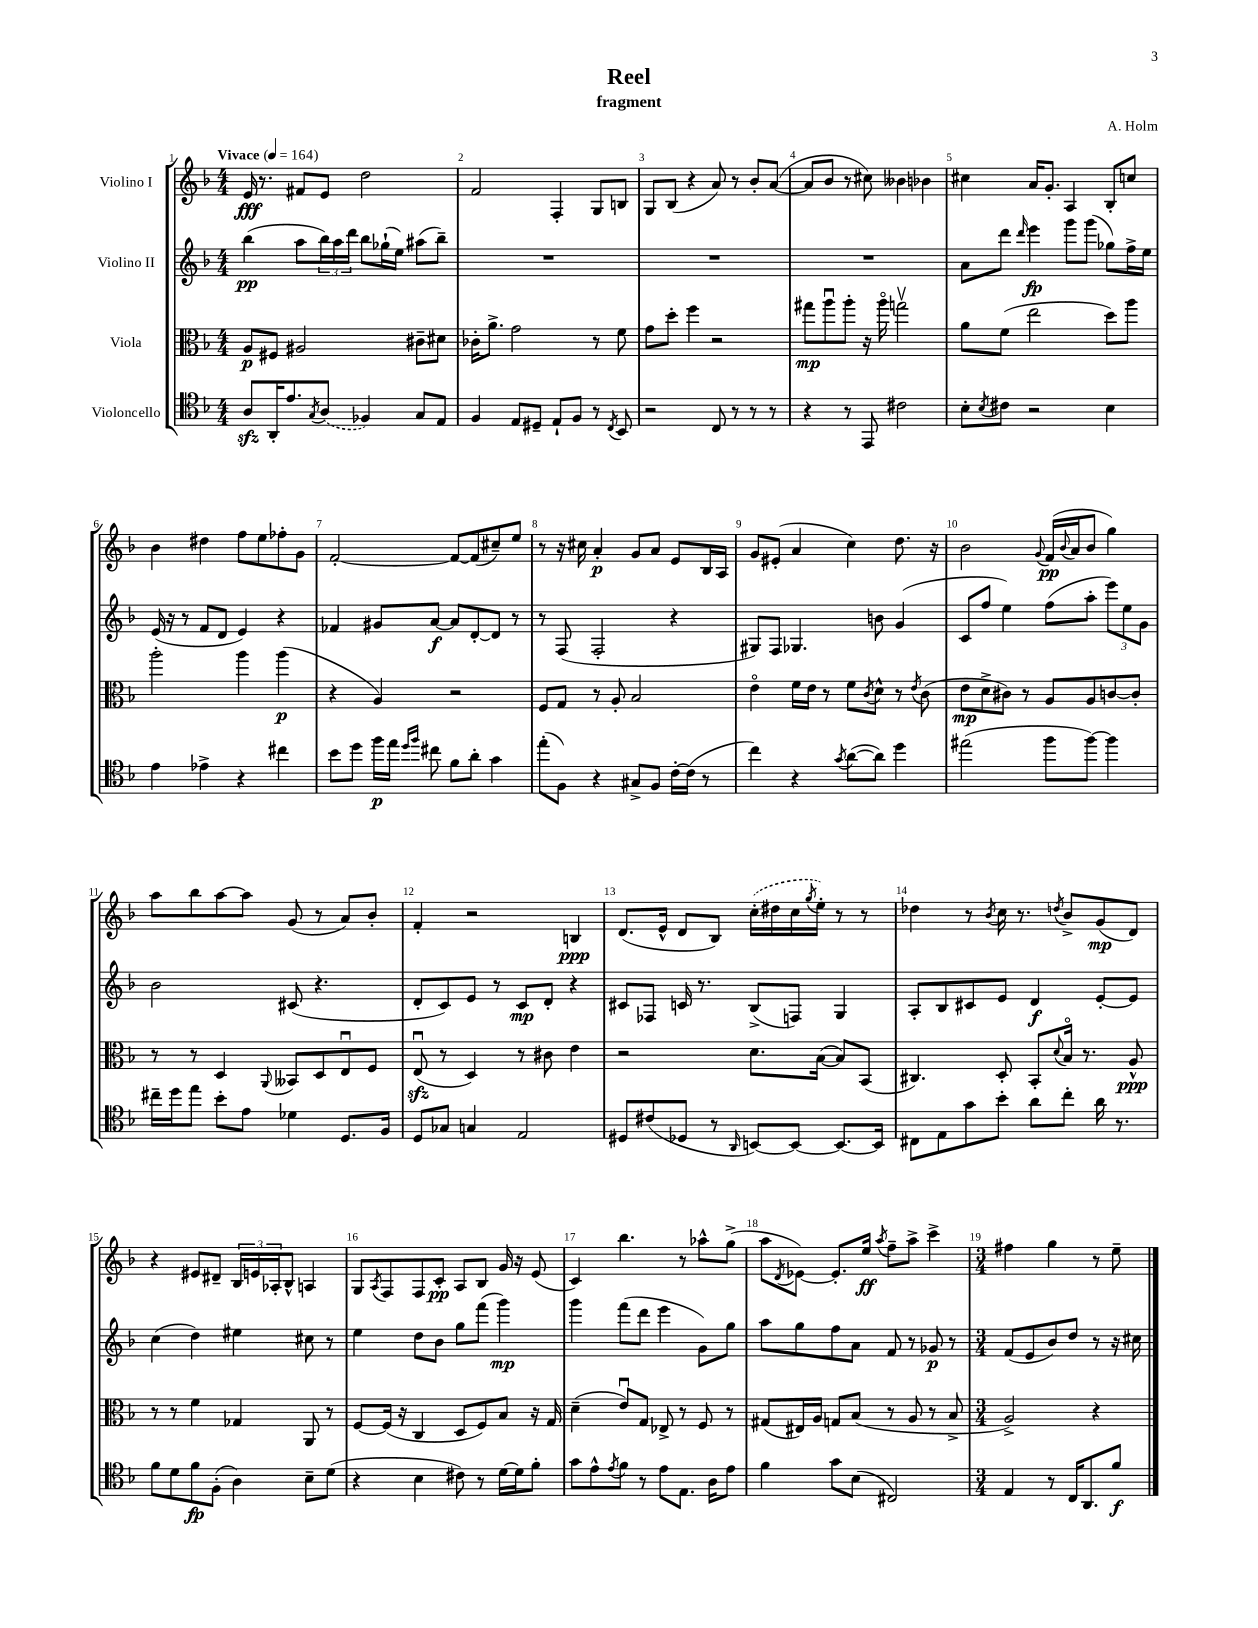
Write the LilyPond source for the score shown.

\header { title = "Reel" composer = "A. Holm" subtitle = "fragment" }
<<
\new StaffGroup <<
\new Staff = "s0" \with { instrumentName = "Violino I" } {
    \clef treble \key f \major \numericTimeSignature \time 4/4 \tempo "Vivace" 4 = 164
    e'16\fff r8. fis'8 e'8 d''2 |
    f'2 f4-. g8 b8 |
    g8 bes8( r4 a'8) r8 bes'8-. a'8~( |
    a'8 bes'8 r8 cis''8) beses'4 bes'4 |
    cis''4 a'16 g'8.-. a4 bes8-. c''8 |
    bes'4 dis''4 f''8 e''8 fes''8-. g'8 |
    f'2~-. f'8~ f'8( cis''8--) e''8 |
    r8 r16 cis''16 a'4-.\p g'8 a'8 e'8 bes16 a16 |
    g'8 eis'8-.( a'4 c''4) d''8. r16 |
    bes'2 \appoggiatura { g'8 } f'16\pp( \appoggiatura { bes'8 } a'16 bes'8 g''4) |
    a''8 bes''8 a''8~ a''8 g'8( r8 a'8) bes'8-. |
    f'4-. r2 b4\ppp |
    d'8.( e'16-^ d'8 bes8) \once \slurDashed c''16-.( dis''16 c''16 \acciaccatura { g''8 } e''16-.) r8 r8 |
    des''4 r8 \acciaccatura { bes'8 } c''16 r8. \acciaccatura { d''8 } bes'8-> g'8\mp( d'8) |
    r4 eis'8 dis'8-- \tuplet 3/2 { bes16 e'16 aes16-. } bes8-^ a4 |
    g8 \acciaccatura { a8 } f8 f8 c'8-.\pp a8 bes8 g'16 r16 e'8( |
    c'4) bes''4. r8 aes''8-^ g''8->( |
    a''8 \acciaccatura { d'8 } ees'8~) ees'8.-. e''16\ff \acciaccatura { a''8 } f''8-- a''8-> c'''4-> |
    \numericTimeSignature \time 3/4 fis''4 g''4 r8 e''8-- \bar "|." |
}
\new Staff = "s1" \with { instrumentName = "Violino II" } {
    \clef treble \key f \major \numericTimeSignature \time 4/4
    bes''4\pp( a''8 \tuplet 3/2 { bes''16) a''16 d'''16 } bes''8 ges''16-!( e''16) ais''8( bes''8--) |
    R1 |
    R1 |
    R1 |
    a'8 d'''8 \grace { d'''16 } e'''4\fp g'''8 g'''8( ges''8) f''16-> e''16 |
    e'16( r16 r8 f'8 d'8 e'4) r4 |
    fes'4 gis'8 a'8~\f a'8 d'8~-. d'8 r8 |
    r8 f8( f2-. r4 |
    gis8) f8 ges4. b'8 g'4( |
    c'8 f''8 e''4) f''8( a''8-. \tuplet 3/2 { e'''8) e''8 g'8 } |
    bes'2 cis'8( r4. |
    d'8-. c'8) e'8 r8 c'8\mp d'8-. r4 |
    cis'8 fes8 c'16 r8. bes8->( f8) g4 |
    a8-. bes8 cis'8 e'8 d'4\f e'8~-. e'8 |
    c''4( d''4) eis''4 cis''8 r8 |
    e''4 d''8 bes'8 g''8 f'''8( g'''4\mp) |
    g'''4 f'''8( d'''8 e'''4 g'8) g''8 |
    a''8 g''8 f''8 a'8 f'8 r8 ges'8\p r8 |
    \numericTimeSignature \time 3/4 f'8( e'8 bes'8) d''8 r8 r16 cis''16 \bar "|." |
}
\new Staff = "s2" \with { instrumentName = "Viola" } {
    \clef alto \key f \major \numericTimeSignature \time 4/4
    a8\p fis8 ais2 cis'8-- dis'8 |
    ces'16-. a'8.-> g'2 r8 f'8 |
    g'8 d''8-. f''4 r2 |
    gis''8\mp a''8\downbow a''8-. r16 a''16\flageolet g''2\upbow |
    a'8 f'8( e''2 d''8) a''8 |
    a''2-. a''4 a''4\p( |
    r4 a4) r2 |
    f8 g8 r8 a8-. bes2 |
    e'4\flageolet f'16 e'16 r8 f'8 \acciaccatura { c'8 } d'8-^ r8 \acciaccatura { e'8 } c'8( |
    e'8\mp d'8-> cis'8) r8 a8 a8 c'8~ c'8-. |
    r8 r8 d4 \appoggiatura { a,8 } beses,8 d8 e8\downbow f8 |
    e8\downbow\sfz( r8 d4) r8 cis'8 e'4 |
    r2 d'8. bes16~( bes8) bes,8( |
    cis4.) d8-. bes,8-. \appoggiatura { d'8 } bes16\flageolet r8. a8-^\ppp |
    r8 r8 f'4 ges4 a,8 r8 |
    f8~ f16( r16 c4 d8 f8) bes8 r16 g16 |
    d'4--( e'8\downbow) g8 ees8-> r8 f8 r8 |
    gis8( eis16) a16 g8 bes8( r8 a8 r8 bes8-> |
    \numericTimeSignature \time 3/4 a2->) r4 \bar "|." |
}
\new Staff = "s3" \with { instrumentName = "Violoncello" } {
    \clef tenor \key f \major \numericTimeSignature \time 4/4
    a8\sfz a,16-. e'8. \acciaccatura { g8 } \once \slurDashed a8( fes4) g8 e8 |
    f4 e8 dis8-- e8-! f8 r8 \acciaccatura { c8 } bes,8 |
    r2 c8 r8 r8 r8 |
    r4 r8 e,8 cis'2 |
    bes8-. \acciaccatura { bes8 } cis'8 r2 bes4 |
    e'4 ees'4-> r4 cis''4 |
    bes'8 d''8 f''16\p e''16 \grace { d''16 f''16 } cis''8 f'8 a'8-. g'4 |
    e''8-.( f8) r4 gis8-> f8 c'16~-. c'16( r8 |
    c''4) r4 \acciaccatura { g'8 } a'8~( a'8) d''4 |
    eis''2( f''8 f''8~) f''4 |
    cis''16-- d''16 e''8 bes'8-. e'8 des'4 d8. f16 |
    d8 ges8 g4 e2 |
    dis8 cis'8( des8 r8 \grace { a,16 } b,8~) b,8~ b,8.~ b,16 |
    cis8 e8 g'8 bes'8-. a'8 c''8-. a'16 r8. |
    f'8 d'8 f'8\fp f8-.( a4) bes8-- d'8( |
    r4 bes4 cis'8) r8 d'16~ d'16 f'8-. |
    g'8 e'8-^ \acciaccatura { e'8 } f'8 r8 e'8 e8. a16 e'8 |
    f'4 g'8 bes8( cis2) |
    \numericTimeSignature \time 3/4 e4 r8 c16 a,8. f'8\f \bar "|." |
}
>>
>>
\layout { \context { \Score \override BarNumber.break-visibility = ##(#f #t #t) barNumberVisibility = #all-bar-numbers-visible } }
